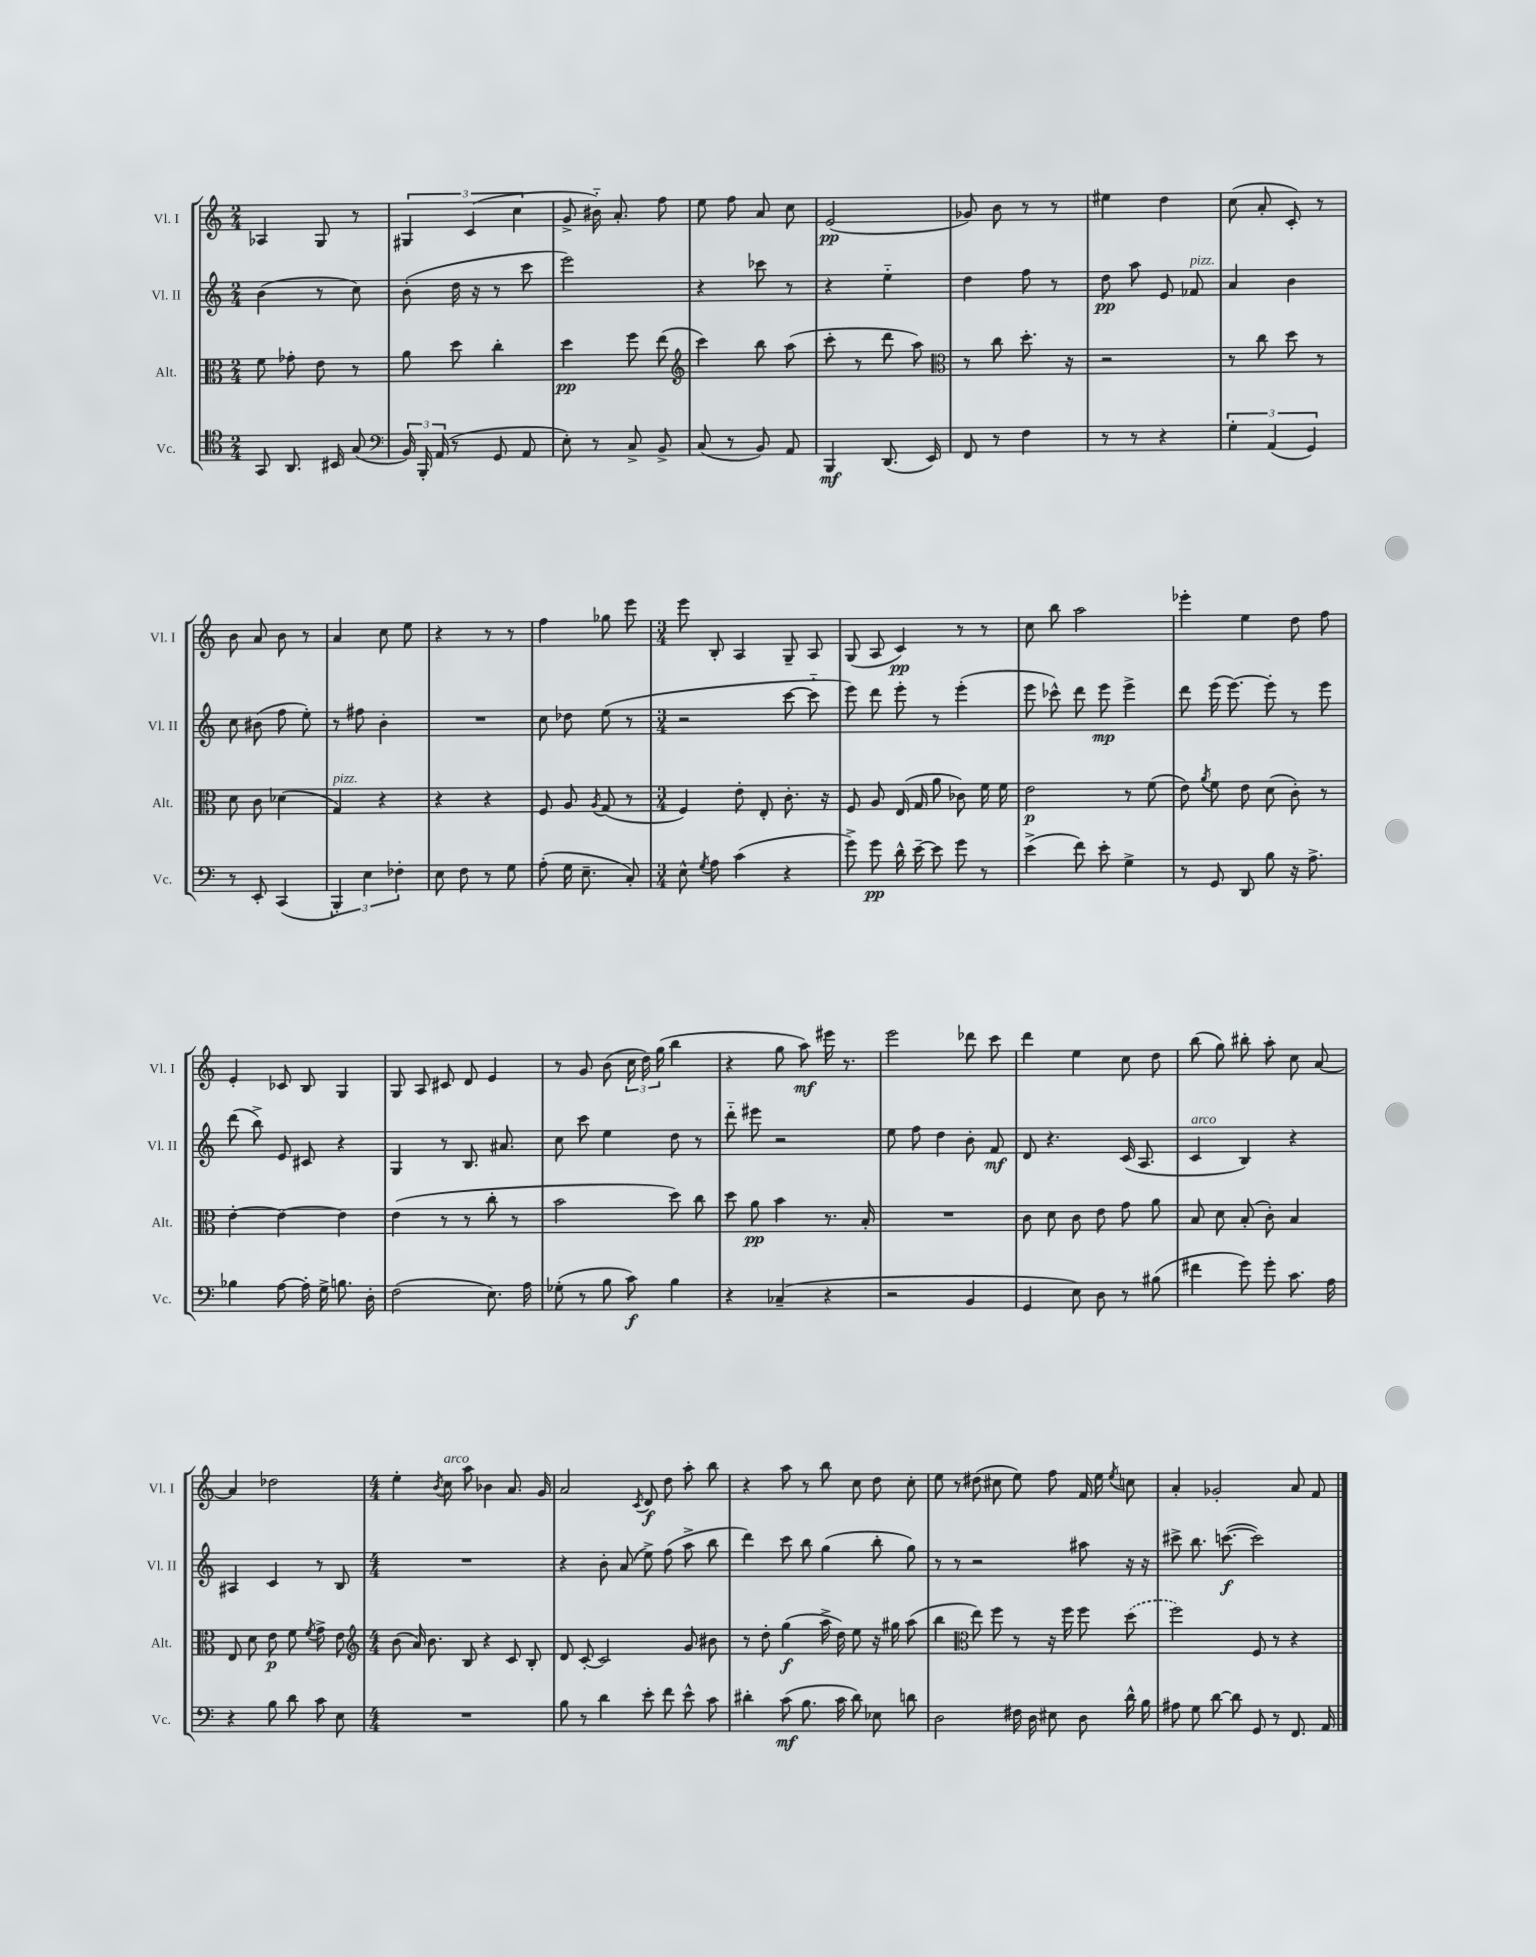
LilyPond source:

<<
\new StaffGroup <<
\new Staff = "s0" \with { instrumentName = "Vl. I" shortInstrumentName = "Vl. I" } {
    \clef treble \key c \major \numericTimeSignature \time 2/4
    \autoBeamOff aes4 g8 r8 |
    \tuplet 3/2 { gis4 c'4( c''4 } |
    g'8-> bis'16-_) a'8.-. f''8 |
    e''8 f''8 a'8 c''8 |
    e'2\pp( |
    ges'8) b'8 r8 r8 |
    eis''4 d''4 |
    c''8( a'8-. c'8-.) r8 |
    b'8 a'8 b'8 r8 |
    a'4 c''8 e''8 |
    r4 r8 r8 |
    f''4 ges''8 e'''8 |
    \numericTimeSignature \time 3/4 e'''8 b8-. a4 g8-- a8 |
    g8( a8 c'4\pp) r8 r8 |
    c''8 b''8 a''2 |
    ees'''4-. e''4 d''8 f''8 |
    e'4-. ces'8 b8 g4 |
    g8 a8 cis'8 d'8 e'4 |
    r8 g'8 b'8( \tuplet 3/2 { c''16 d''16) g''16( } b''4 |
    r4 g''8 a''8\mf) eis'''16 r8. |
    e'''2 des'''8 c'''8 |
    d'''4 e''4 c''8 d''8 |
    b''8( g''8) bis''8-. a''8-. c''8 a'8~ |
    a'4 des''2 |
    \numericTimeSignature \time 4/4 e''4-. \acciaccatura { b'8 } c''8^\markup { \italic "arco" } a''8 bes'4 a'8. g'16 |
    a'2 \acciaccatura { c'8 } d'8\f d''8 a''8-. b''8 |
    r4 a''8 r8 b''8 c''8 d''8 c''8-. |
    e''8 r8 dis''8( cis''8 e''8) f''8 f'16 e''16 \acciaccatura { e''8 } c''8 |
    a'4-. ges'2-. a'8 f'8 \bar "|." |
}
\new Staff = "s1" \with { instrumentName = "Vl. II" shortInstrumentName = "Vl. II" } {
    \clef treble \key c \major \numericTimeSignature \time 2/4
    \autoBeamOff b'4( r8 c''8) |
    b'8-.( d''16 r16 r8 c'''8 |
    e'''2) |
    r4 ces'''8 r8 |
    r4 e''4-_ |
    d''4 f''8 r8 |
    d''8\pp a''8 e'8 fes'8^\markup { \italic "pizz." } |
    a'4 b'4 |
    c''8 bis'8( f''8 e''8-.) |
    r8 fis''8 b'4-. |
    R2 |
    c''8 des''8 e''8( r8 |
    \numericTimeSignature \time 3/4 r2 c'''8~ c'''8-_ |
    e'''8) d'''8 e'''8-. r8 e'''4-.( |
    e'''8 ces'''8-^) d'''8 e'''8\mp e'''4-> |
    d'''8 e'''16( e'''8.~) e'''8-. r8 e'''8 |
    d'''8( b''8->) e'8 cis'8 r4 |
    g4 r8 b8. ais'8. |
    c''8 c'''8 e''4 d''8 r8 |
    d'''8-_ eis'''8 r2 |
    e''8 f''8 d''4 b'8-. f'8\mf |
    d'8 r4. c'16( a8. |
    c'4^\markup { \italic "arco" } b4) r4 |
    ais4 c'4 r8 b8 |
    \numericTimeSignature \time 4/4 R1 |
    r4 b'8-. a'8( e''8->) f''8( a''8-> b''8 |
    d'''4) c'''8 b''8 g''4( b''8-. g''8) |
    r8 r8 r2 ais''8 r16 r16 |
    cis'''8-> b''8. c'''8.~\f( c'''2) \bar "|." |
}
\new Staff = "s2" \with { instrumentName = "Alt." shortInstrumentName = "Alt." } {
    \clef alto \key c \major \numericTimeSignature \time 2/4
    \autoBeamOff f'8 ges'8-. e'8 r8 |
    a'8 d''8 c''4-. |
    d''4\pp f''8 e''8( |
    \clef treble c'''4) b''8 a''8( |
    c'''8-. r8 d'''8 a''8) |
    \clef alto r8 c''8 d''8.-. r16 |
    r2 |
    r8 c''8 d''8 r8 |
    d'8 c'8 des'4( |
    g4^\markup { \italic "pizz." }) r4 |
    r4 r4 |
    f8 a8 \acciaccatura { a8 } g8( r8 |
    \numericTimeSignature \time 3/4 f4) e'8-. e8-. c'8.-. r16 |
    f8 a8 e16( g16 a'8 ces'8) f'16 f'16 |
    e'2\p r8 f'8( |
    e'8) \acciaccatura { a'8 } f'8 e'8 d'8( c'8-.) r8 |
    e'4~-. e'4~ e'4 |
    e'4( r8 r8 c''8-. r8 |
    b'2 d''8) c''8 |
    d''8 a'8\pp b'4 r8. b16-. |
    R2. |
    c'8 d'8 c'8 e'8 g'8 a'8 |
    b8 d'8 b8-.( c'8-.) b4 |
    e8 d'8 e'8\p f'8 \acciaccatura { f'8 } g'8-> e'8 |
    \numericTimeSignature \time 4/4 \clef treble b'8( a'16) b'8. b8 r4 c'8 b8-. |
    d'8 c'8~-. c'2 g'8 bis'8 |
    r8 d''8-. g''4\f( a''16-> d''16) e''8 r16 gis''16 a''8( |
    b''4 \clef alto e''8) f''8 r8 r16 f''16 f''8 \once \slurDashed d''8( |
    f''2) f8 r8 r4 \bar "|." |
}
\new Staff = "s3" \with { instrumentName = "Vc." shortInstrumentName = "Vc." } {
    \clef tenor \key c \major \numericTimeSignature \time 2/4
    \autoBeamOff g,8 a,8. bis,16 g8( |
    \clef bass \tuplet 3/2 { b,16) b,,16-. a,16( } r8 g,8 a,8 |
    e8-.) r8 c8-> b,8-> |
    c8( r8 b,8) a,8 |
    b,,4\mf d,8.( e,16) |
    f,8 r8 f4 |
    r8 r8 r4 |
    \tuplet 3/2 { g4-. a,4( g,4) } |
    r8 e,8-. c,4( |
    \tuplet 3/2 { b,,4-.) e4 fes4-. } |
    e8 f8 r8 g8 |
    a8-.( g16 e8.-- c8-.) |
    \numericTimeSignature \time 3/4 e8-^ \acciaccatura { g8 } a8 c'4( r4 |
    g'8->) g'8\pp d'16-^ e'16~-- e'8 g'8 r8 |
    e'4->( f'8) e'8-. g4-> |
    r8 g,8 d,8 b8 r16 a8.-> |
    bes4 a8~ a16-. g16-> b8. d16-. |
    f2( e8.) a16 |
    ges8-.( r8 b8 c'8\f) b4 |
    r4 ces4--( r4 |
    r2 b,4 |
    g,4 e8) d8 r8 bis8( |
    fis'4 g'8) g'8-. c'8. a16 |
    r4 b8 d'8 c'8 e8 |
    \numericTimeSignature \time 4/4 R1 |
    b8 r8 d'4 e'8-. f'8 e'8-^ c'8 |
    dis'4-. c'8\mf( b8. c'16 dis'8) ees8 d'8 |
    d2 fis16 d16 eis8 d8 d'16-^ b16 |
    ais8 g8 d'8~ d'8 g,8 r8 f,8. a,16 \bar "|." |
}
>>
>>
\layout { \context { \Score \remove "Bar_number_engraver" } }
